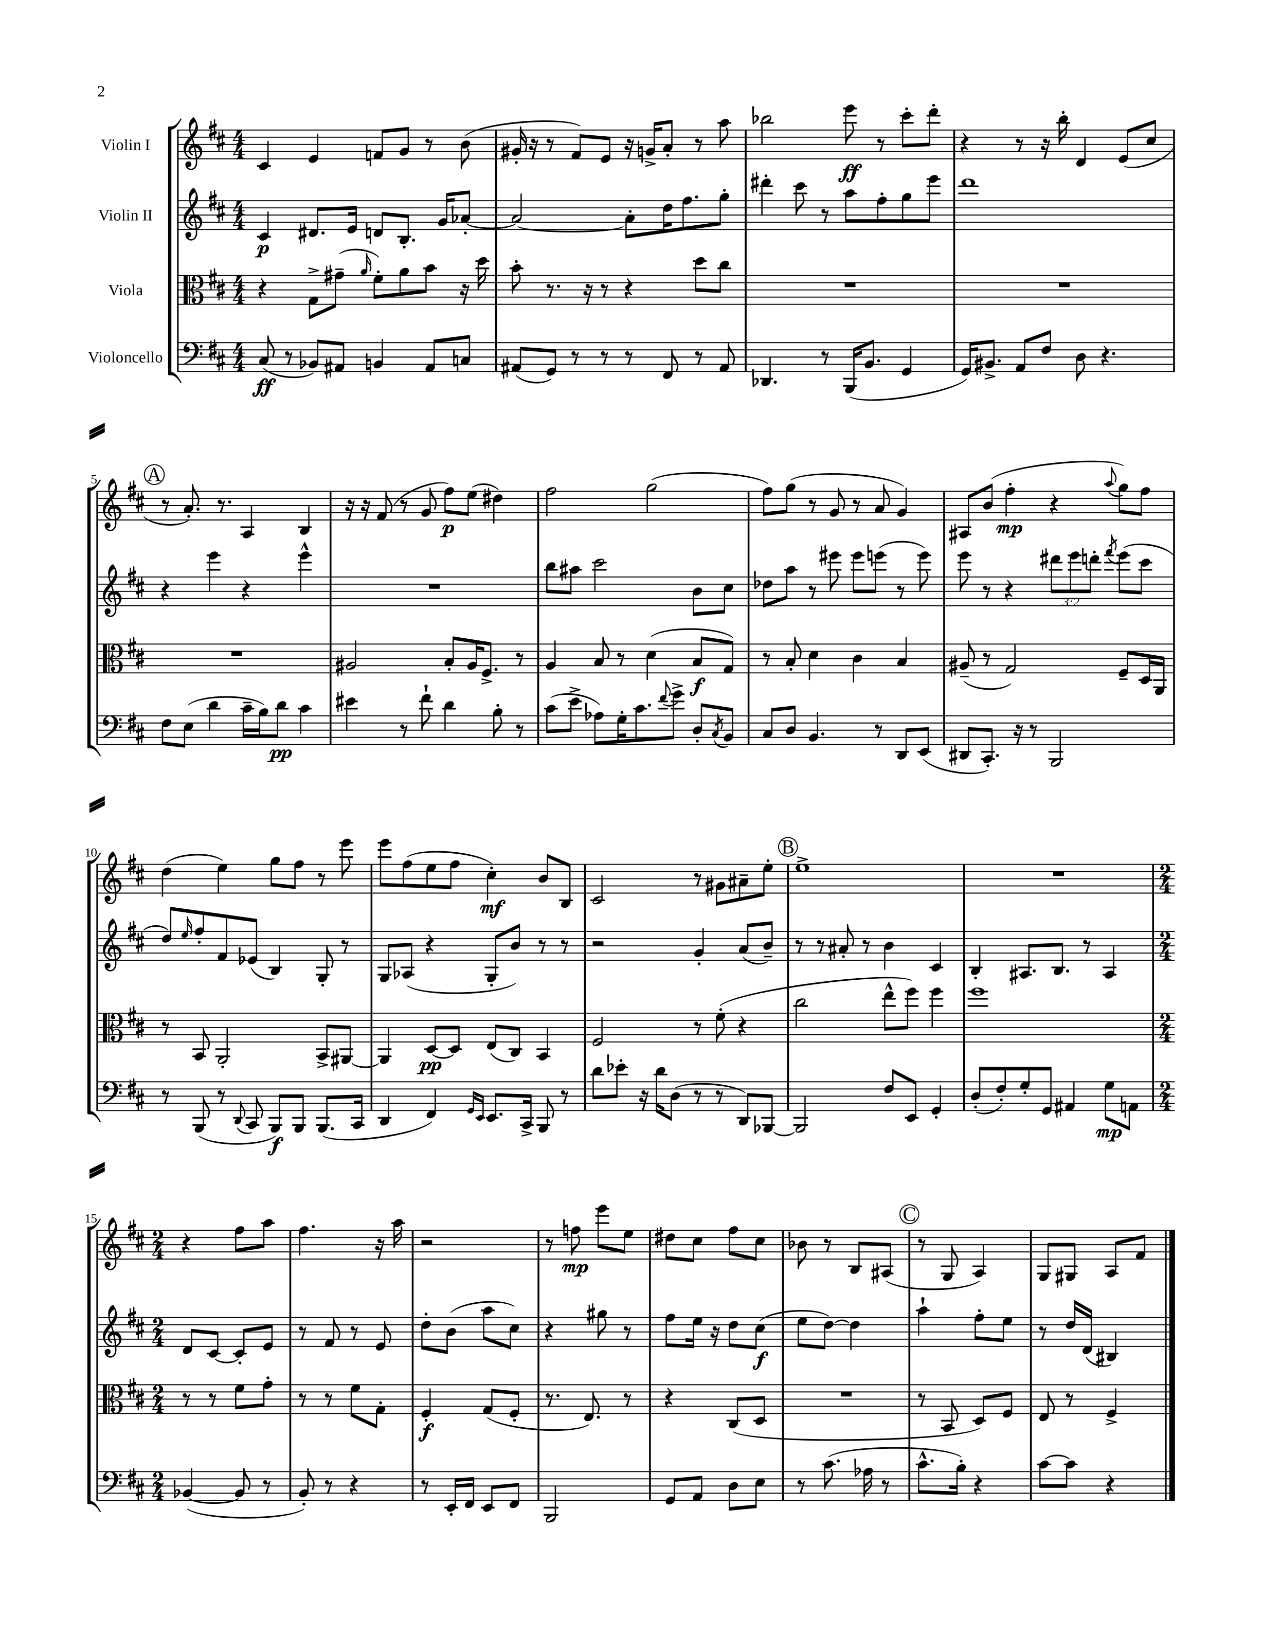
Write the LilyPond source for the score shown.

<<
\new StaffGroup <<
\new Staff = "s0" \with { instrumentName = "Violin I" } {
    \clef treble \key d \major \numericTimeSignature \time 4/4
    cis'4 e'4 f'8 g'8 r8 b'8( |
    gis'16-. r16 r8 fis'8) e'8 r16 g'16-> a'8-. r8 a''8 |
    bes''2 e'''8\ff r8 cis'''8-. d'''8-. |
    r4 r8 r16 b''16-. d'4 e'8( cis''8 |
    \mark \markup { \circle "A" } r8 a'8.-.) r8. a4 b4 |
    r16 r16 fis'8( r8 g'8 fis''8\p) e''8( dis''4) |
    fis''2 g''2( |
    fis''8) g''8( r8 g'8 r8 a'8 g'4) |
    ais8 b'8( fis''4-.\mp r4 \appoggiatura { a''8 } g''8) fis''8 |
    d''4( e''4) g''8 fis''8 r8 e'''8 |
    e'''8 fis''8( e''8 fis''8 cis''4-.\mf) b'8 b8 |
    cis'2 r8 gis'8 ais'8-- e''8-. |
    \mark \markup { \circle "B" } e''1-> |
    R1 |
    \numericTimeSignature \time 2/4 r4 fis''8 a''8 |
    fis''4. r16 a''16 |
    r2 |
    r8 f''8\mp e'''8 e''8 |
    dis''8 cis''8 fis''8 cis''8 |
    bes'8 r8 b8 ais8( |
    \mark \markup { \circle "C" } r8 g8 a4) |
    g8 gis8 a8 fis'8 \bar "|." |
}
\new Staff = "s1" \with { instrumentName = "Violin II" } {
    \clef treble \key d \major \numericTimeSignature \time 4/4 \override Staff.TupletNumber.text = #tuplet-number::calc-fraction-text
    cis'4\p dis'8. e'16 d'8 b8.-. g'16 aes'8~-. |
    aes'2~ aes'8-. d''16 fis''8. g''8-. |
    dis'''4-. cis'''8 r8 a''8 fis''8-. g''8 e'''8 |
    d'''1 |
    \mark \markup { \circle "A" } r4 e'''4 r4 e'''4-^ |
    R1 |
    b''8 ais''8 cis'''2 b'8 cis''8 |
    des''8 a''8 r8 eis'''8 eis'''8 e'''8( r8 e'''8) |
    e'''8 r8 r4 \tuplet 3/2 { dis'''8 e'''8 d'''8-. } \acciaccatura { fis'''8 } e'''8( cis'''8 |
    d''8) \grace { e''16 } fis''8-. fis'8 ees'8( b4) g8-. r8 |
    g8 aes8( r4 g8-. b'8) r8 r8 |
    r2 g'4-. a'8( b'8--) |
    \mark \markup { \circle "B" } r8 r8 ais'8-. r8 b'4 cis'4 |
    b4-. ais8. b8. r8 ais4 |
    \numericTimeSignature \time 2/4 d'8 cis'8~ cis'8-. e'8 |
    r8 fis'8 r8 e'8 |
    d''8-. b'8( a''8 cis''8) |
    r4 gis''8 r8 |
    fis''8 e''16 r16 d''8 cis''8\f( |
    e''8 d''8~) d''4 |
    \mark \markup { \circle "C" } a''4-! fis''8-. e''8 |
    r8 d''16 d'16( bis4) \bar "|." |
}
\new Staff = "s2" \with { instrumentName = "Viola" } {
    \clef alto \key d \major \numericTimeSignature \time 4/4
    r4 g8-> gis'8--( \grace { a'16 } fis'8-.) a'8 b'8 r16 d''16 |
    b'8-. r8. r16 r8 r4 d''8 cis''8 |
    R1 |
    R1 |
    \mark \markup { \circle "A" } R1 |
    ais2 b8-. ais16 fis8.-> r8 |
    a4 b8 r8 d'4( b8\f g8) |
    r8 b8-. d'4 cis'4 b4 |
    ais8--( r8 g2) fis8-- d16 a,16 |
    r8 b,8 a,2-. b,8-> ais,8~ |
    ais,4 d8~\pp d8 e8( cis8) b,4 |
    fis2 r8 fis'8-.( r4 |
    \mark \markup { \circle "B" } cis''2 e''8-^ fis''8) fis''4 |
    fis''1 |
    \numericTimeSignature \time 2/4 r8 r8 fis'8 g'8-. |
    r8 r8 fis'8 g8-. |
    fis4-.\f g8( fis8-. |
    r8. e8.) r8 |
    r4 cis8( d8 |
    R2 |
    \mark \markup { \circle "C" } r8 b,8 d8) fis8 |
    e8 r8 fis4-> \bar "|." |
}
\new Staff = "s3" \with { instrumentName = "Violoncello" } {
    \clef bass \key d \major \numericTimeSignature \time 4/4
    cis8\ff( r8 bes,8) ais,8 b,4 ais,8 c8 |
    ais,8( g,8) r8 r8 r8 fis,8 r8 ais,8 |
    des,4. r8 b,,16( b,8. g,4 |
    g,16) bis,8.-> a,8 fis8 d8 r4. |
    \mark \markup { \circle "A" } fis8 e8( d'4 cis'16-- b16) d'8\pp cis'4 |
    eis'4 r8 fis'8-! d'4 b8-. r8 |
    cis'8( e'8-> aes8) g16-. cis'8. \appoggiatura { fis'8 } g'8-> d8-. \acciaccatura { cis8 } b,8 |
    cis8 d8 b,4. r8 d,8 e,8( |
    dis,8 cis,8.-.) r16 r8 b,,2 |
    r8 b,,8( r8 \appoggiatura { d,8 } cis,8 b,,8\f) b,,8 b,,8.( cis,16 |
    d,4 fis,4) \grace { g,16 e,16 } e,8. cis,16-> b,,8 r8 |
    d'8 ees'8-. r16 d'16 d8( r8 r8 d,8) bes,,8~ |
    \mark \markup { \circle "B" } bes,,2 fis8 e,8 g,4-. |
    d8-.( fis8-.) g8-. g,8 ais,4 g8\mp a,8 |
    \numericTimeSignature \time 2/4 bes,4~( bes,8 r8 |
    b,8-.) r8 r4 |
    r8 e,16-. fis,16 e,8 fis,8 |
    b,,2 |
    g,8 a,8 d8 e8 |
    r8 cis'8.( aes16 r8 |
    \mark \markup { \circle "C" } cis'8.-^ b16-.) r4 |
    cis'8~ cis'8 r4 \bar "|." |
}
>>
>>
